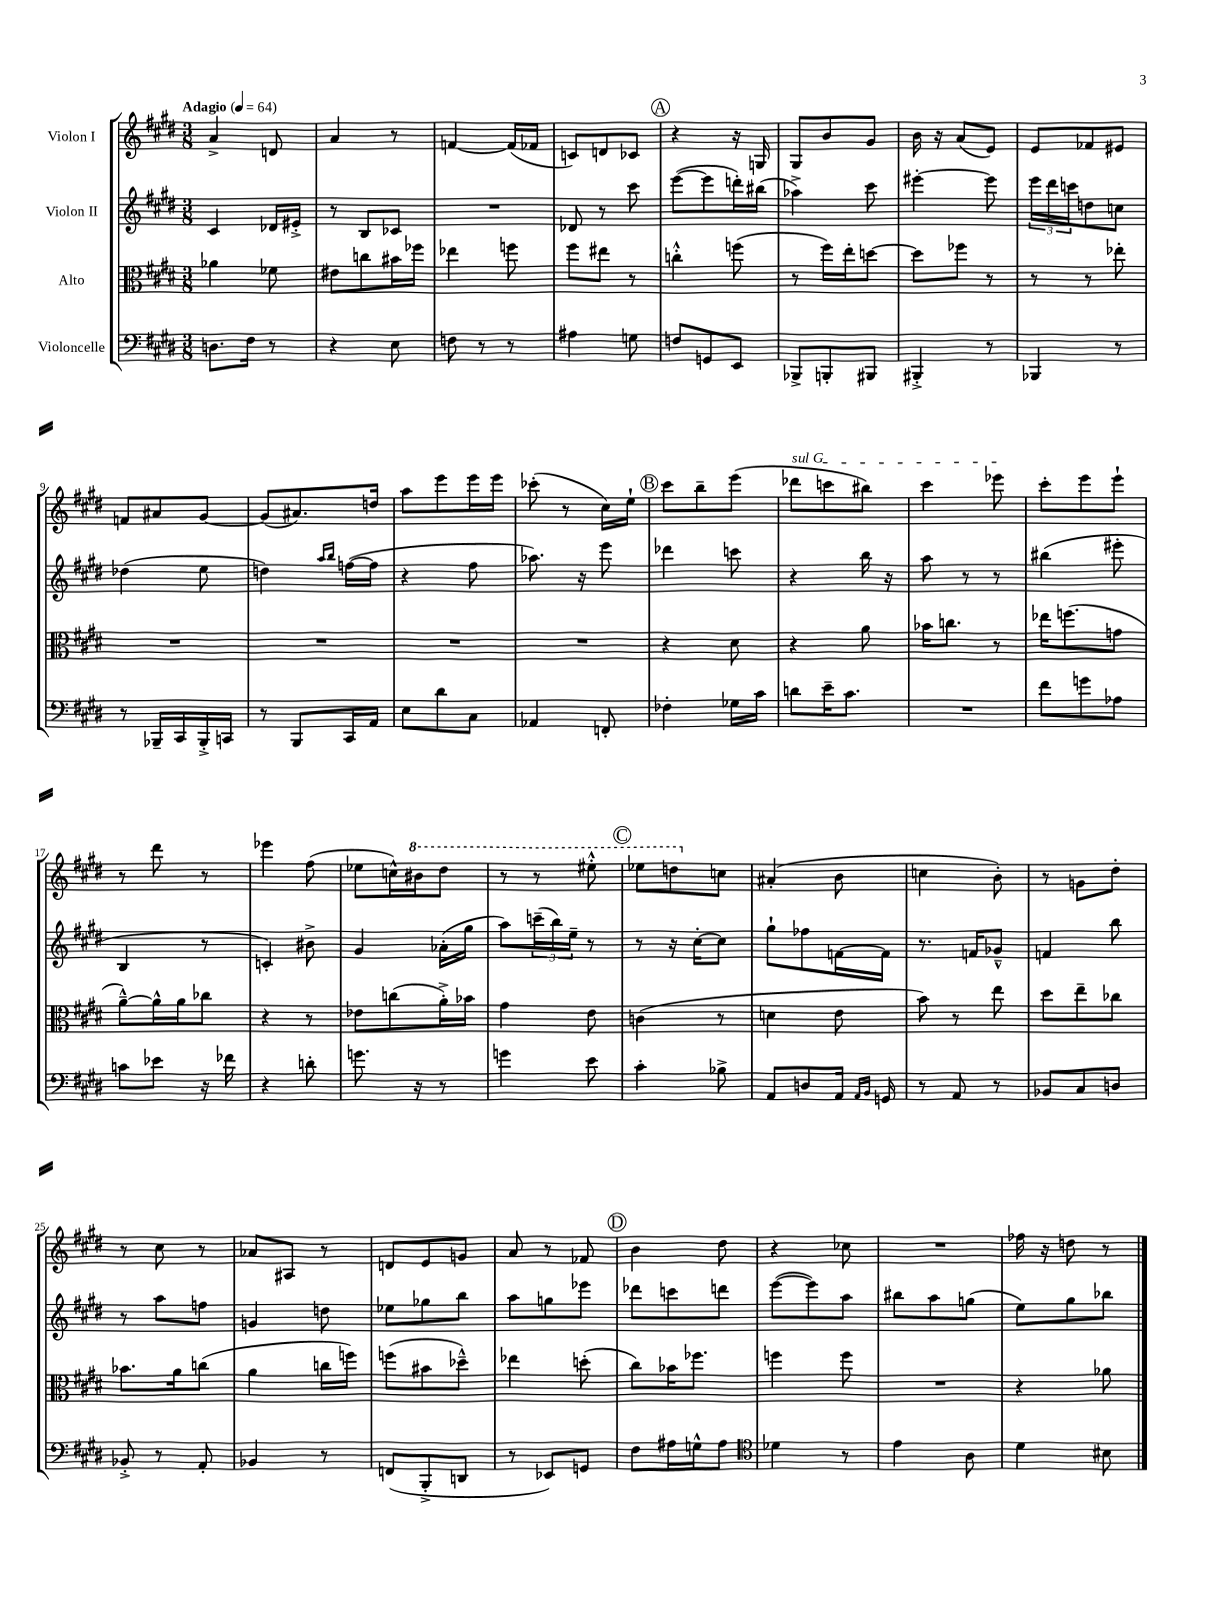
<<
\new StaffGroup <<
\new Staff = "s0" \with { instrumentName = "Violon I" } {
    \clef treble \key e \major \numericTimeSignature \time 3/8 \tempo "Adagio" 4 = 64
    a'4-> d'8 |
    a'4 r8 |
    f'4~ f'16( fes'16 |
    c'8) d'8 ces'8 |
    \mark \markup { \circle "A" } r4 r16 g16 |
    gis8 b'8 gis'8 |
    b'16 r16 a'8( e'8) |
    e'8 fes'8 eis'8 |
    f'8 ais'8 gis'8~ |
    gis'8( ais'8.) d''16 |
    a''8 e'''8 e'''16 e'''16 |
    ces'''8-.( r8 cis''16) e''16-! |
    \mark \markup { \circle "B" } cis'''8 b''8-- e'''8( |
    \once \override TextSpanner.bound-details.left.text = \markup { \italic "sul G" } des'''8\startTextSpan c'''8 bis''8) |
    cis'''4 ees'''8\stopTextSpan |
    cis'''8-. e'''8 e'''8-! |
    r8 dis'''8 r8 |
    ees'''4 fis''8( |
    ees''8 c''16-^) \ottava #1 bis''16 dis'''8 |
    r8 r8 eis'''8-.-^ |
    \mark \markup { \circle "C" } ees'''8 d'''8 \ottava #0 c''8 |
    ais'4-.( b'8 |
    c''4 b'8-.) |
    r8 g'8 dis''8-. |
    r8 cis''8 r8 |
    aes'8 ais8 r8 |
    d'8 e'8 g'8 |
    a'8 r8 fes'8 |
    \mark \markup { \circle "D" } b'4 dis''8 |
    r4 ces''8 |
    R4. |
    fes''16 r16 d''8 r8 \bar "|." |
}
\new Staff = "s1" \with { instrumentName = "Violon II" } {
    \clef treble \key e \major \numericTimeSignature \time 3/8
    cis'4 des'16 eis'16-.-> |
    r8 b8 ces'8 |
    R4. |
    des'8 r8 cis'''8 |
    \mark \markup { \circle "A" } e'''8~( e'''8 d'''16-.) bis''16( |
    aes''4->) cis'''8 |
    eis'''4~-. eis'''8 |
    \tuplet 3/2 { e'''16 dis'''16 c'''16 } d''8 c''8 |
    des''4( e''8 |
    d''4) \grace { a''16 b''16 } f''16~( f''16 |
    r4 fis''8 |
    aes''8.) r16 e'''8 |
    \mark \markup { \circle "B" } des'''4 c'''8 |
    r4 b''16 r16 |
    a''8 r8 r8 |
    bis''4( eis'''8-. |
    b4 r8 |
    c'4-.) bis'8-> |
    gis'4 aes'16-.( gis''16 |
    a''8) \tuplet 3/2 { c'''16--( b''16) e''16-- } r8 |
    \mark \markup { \circle "C" } r8 r16 cis''16~-. cis''8 |
    gis''8-! fes''8 f'16~ f'16 |
    r8. f'16 ges'8---^ |
    f'4 b''8 |
    r8 a''8 f''8 |
    g'4 d''8 |
    ees''8 ges''8 b''8 |
    a''8 g''8 ees'''8 |
    \mark \markup { \circle "D" } des'''8 c'''8 d'''8 |
    e'''8~( e'''8) a''8 |
    bis''8 a''8 g''8( |
    e''8) gis''8 bes''8 \bar "|." |
}
\new Staff = "s2" \with { instrumentName = "Alto" } {
    \clef alto \key e \major \numericTimeSignature \time 3/8
    aes'4 fes'8 |
    eis'8 c''8 bis'16 fes''16 |
    ees''4 f''8 |
    fis''8 eis''8 r8 |
    \mark \markup { \circle "A" } c''4-.-^ f''8( |
    r8 fis''16) e''16-. d''8~ |
    d''8 fes''8 r8 |
    r8 r8 ees''8-. |
    R4. |
    R4. |
    R4. |
    R4. |
    \mark \markup { \circle "B" } r4 dis'8 |
    r4 a'8 |
    bes'16 c''8. r8 |
    ees''16 f''8.( g'8 |
    a'8~---^) a'16-^ a'16 ces''8 |
    r4 r8 |
    ees'8 c''8( a'16-.->) bes'16 |
    gis'4 e'8 |
    \mark \markup { \circle "C" } c'4( r8 |
    d'4 e'8 |
    b'8) r8 e''8 |
    dis''8 e''8-- ces''8 |
    bes'8. a'16 c''8( |
    a'4 c''16 f''16) |
    f''8( bis'8 des''8---^) |
    ees''4 d''8-.( |
    \mark \markup { \circle "D" } cis''8) bes'16 fes''8. |
    f''4 f''8 |
    R4. |
    r4 aes'8 \bar "|." |
}
\new Staff = "s3" \with { instrumentName = "Violoncelle" } {
    \clef bass \key e \major \numericTimeSignature \time 3/8
    d8. fis16 r8 |
    r4 e8 |
    f8 r8 r8 |
    ais4 g8 |
    \mark \markup { \circle "A" } f8 g,8 e,8 |
    bes,,8-> b,,8-. bis,,8 |
    bis,,4-.-> r8 |
    bes,,4 r8 |
    r8 bes,,16-- cis,16 bes,,16-.-> c,16 |
    r8 b,,8 cis,16 a,16 |
    e8 dis'8 cis8 |
    aes,4 f,8-. |
    \mark \markup { \circle "B" } fes4-. ges16 cis'16 |
    d'8 e'16-- cis'8. |
    R4. |
    fis'8 g'8 aes8 |
    c'8 ees'8 r16 fes'16 |
    r4 d'8-. |
    g'8. r16 r8 |
    g'4 e'8 |
    \mark \markup { \circle "C" } cis'4-. bes8-> |
    a,8 d8 a,16 \grace { a,16 b,16 } g,16 |
    r8 a,8 r8 |
    bes,8 cis8 d8 |
    bes,8-.-> r8 a,8-. |
    bes,4 r8 |
    f,8( b,,8-.-> d,8 |
    r8 ees,8) g,8 |
    \mark \markup { \circle "D" } fis8 ais16 g16-^ ais8 |
    \clef tenor des'4 r8 |
    e'4 a8 |
    dis'4 bis8 \bar "|." |
}
>>
>>
